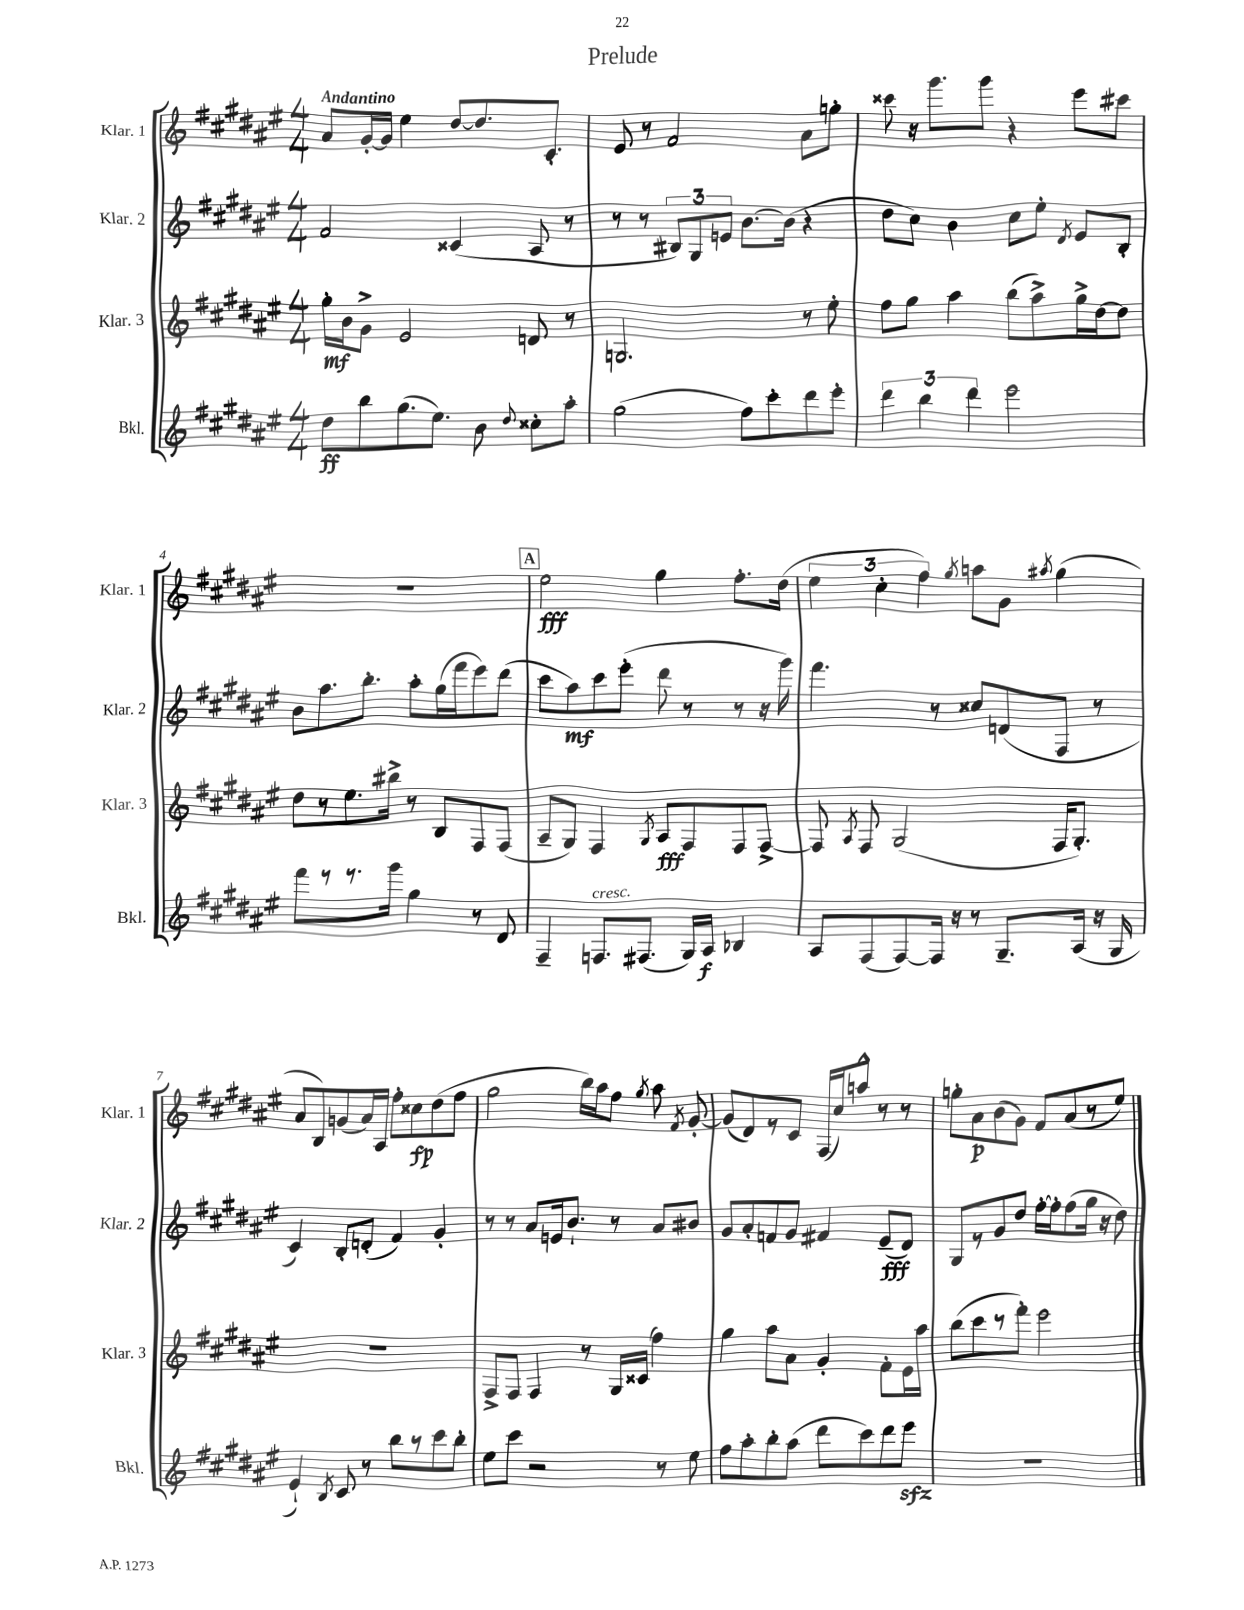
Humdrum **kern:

**kern	**dynam	**kern	**dynam	**kern	**dynam	**kern	**dynam
*part4	*part4	*part3	*part3	*part2	*part2	*part1	*part1
*staff4	*staff4	*staff3	*staff3	*staff2	*staff2	*staff1	*staff1
*I"Bkl.	*	*I"Klar. 3	*	*I"Klar. 2	*	*I"Klar. 1	*
*I'Bkl.	*	*I'Klar. 3	*	*I'Klar. 2	*	*I'Klar. 1	*
*clefG2	*	*clefG2	*	*clefG2	*	*clefG2	*
*k[f#c#g#d#a#e#]	*	*k[f#c#g#d#a#e#]	*	*k[f#c#g#d#a#e#]	*	*k[f#c#g#d#a#e#]	*
*M4/4	*	*M4/4	*	*M4/4	*	*M4/4	*
=1	=1	=1	=1	=1	=1	=1	=1
!	!	!	!	!	!	!LO:TX:a:B:t=Andantino	!
8dd#\L	ff	16gg#'\LL	mf	2f#/	.	8a#/L	.
.	.	16b\J	.	.	.	.	.
8bb\	.	8g#^\J	.	.	.	[16g#'/L	.
.	.	.	.	.	.	16g#/JJ]	.
(8.gg#\	.	2e#/	.	.	.	4ee#\	.
8.ee#\J)	.	.	.	.	.	.	.
.	.	.	.	(4c##X/	.	[8dd#/L	.
8b\	.	.	.	.	.	8.dd#/]	.
8qqdd#/	.	.	.	.	.	.	.
8cc##X'\L	.	8dn/	.	8A#/	.	.	.
.	.	.	.	.	.	8.c#'/J	.
8aa#'\J	.	8r	.	8r	.	.	.
=2	=2	=2	=2	=2	=2	=2	=2
(2gg#\	.	2.Gn/	.	8r	.	8e#/	.
.	.	.	.	8r	.	8r	.
.	.	.	.	12B#X/L)	.	2f#/	.
.	.	.	.	12G#/	.	.	.
.	.	.	.	12en/J	.	.	.
8ff#\L)	.	.	.	[8.b\L	.	.	.
8ccc#'\	.	.	.	.	.	.	.
.	.	.	.	(16b\Jk]	.	.	.
8ddd#\	.	8r	.	4r	.	8a#\L	.
8eee#'\J	.	8ee#'\	.	.	.	8ggn'\J	.
=3	=3	=3	=3	=3	=3	=3	=3
6ddd#\	.	8ff#\L	.	8dd#\L	.	8ccc##X\	.
.	.	8gg#\J	.	8cc#\J)	.	16r	.
6bb\	.	.	.	.	.	.	.
.	.	.	.	.	.	8.ggg#\L	.
.	.	4aa#\	.	4b\	.	.	.
6ddd#\	.	.	.	.	.	.	.
.	.	.	.	.	.	8ggg#\J	.
2eee#\	.	(8bb\L	.	8cc#\L	.	4r	.
.	.	8aa#^\)	.	8ee#'\J	.	.	.
.	.	.	.	8qd#/	.	.	.
.	.	16gg#^\L	.	8e#/L	.	8eee#\L	.
.	.	[16dd#\J	.	.	.	.	.
.	.	8dd#\J]	.	8B'/J	.	8ccc#X\J	.
!!LO:LB:g=z
=4	=4	=4	=4	=4	=4	=4	=4
8fff#\L	.	8dd#\L	.	8b\L	.	1r	.
8r	.	8r	.	8.aa#\	.	.	.
8.r	.	8.ee#\	.	.	.	.	.
.	.	.	.	8.bb'\J	.	.	.
16ggg#\Jk	.	16bb#X^\Jk	.	.	.	.	.
4gg#\	.	8r	.	8aa#'\L	.	.	.
.	.	8B/L	.	(16gg#\L	.	.	.
.	.	.	.	16fff#\J	.	.	.
8r	.	8F#/	.	8eee#\)	.	.	.
8d#/	.	(8F#/J	.	(8ddd#\J	.	.	.
!!LO:REH:place=s1:t=A
=5	=5	=5	=5	=5	=5	=5	=5
4F#~/	.	8A#~/L	.	8ccc#\L	.	2ee#\	fff
.	.	8G#/J)	.	8aa#\)	mf	.	.
!LO:TX:a:i:t=cresc.	!	!	!	!	!	!	!
8.Fn/L	.	4F#/	.	8ccc#\	.	.	.
.	.	.	.	(8eee#'\J	.	.	.
(8.F#X/J	.	.	.	.	.	.	.
.	.	8qG#/	.	.	.	.	.
.	.	8A#/L	fff	8ddd#\	.	4gg#\	.
16G#/LL)	.	8F#/	.	8r	.	.	.
16A#/JJ	f	.	.	.	.	.	.
4B-X/	.	8F#/	.	8r	.	8.ff#'\L	.
.	.	[8F#^/J	.	16r	.	.	.
.	.	.	.	16ggg#\)	.	(16dd#\Jk	.
=6	=6	=6	=6	=6	=6	=6	=6
8A#/L	.	8F#/]	.	4.fff#\	.	6ee#\	.
.	.	8qA#/	.	.	.	.	.
(8F#/	.	8F#/	.	.	.	.	.
.	.	.	.	.	.	6cc#'\	.
[8F#/)	.	(2G#/	.	.	.	.	.
.	.	.	.	.	.	6ff#\)	.
16F#/Jk]	.	.	.	8r	.	.	.
16r	.	.	.	.	.	.	.
.	.	.	.	.	.	8qgg#/	.
8r	.	.	.	8cc##X/L	.	8aan\L	.
8.G#~/L	.	.	.	(8dn/	.	8g#\J	.
.	.	.	.	.	.	8qaa#X/	.
.	.	16F#/KL	.	8F#/J	.	(4gg#\	.
(16A#/Jk	.	8.G#'/J)	.	.	.	.	.
16r	.	.	.	8r	.	.	.
16G#/	.	.	.	.	.	.	.
!!LO:LB:g=z
=7	=7	=7	=7	=7	=7	=7	=7
4e#`/)	.	1r	.	4c#/)	.	8a#/L	.
.	.	.	.	.	.	8B/)	.
8qB/	.	.	.	.	.	.	.
8c#/	.	.	.	8B'/L	.	(8gn/	.
8r	.	.	.	(8dn'/J	.	16a#/L)	.
.	.	.	.	.	.	16A#/JJ	.
8bb\L	.	.	.	4f#/)	.	8ff#'\L	.
8r	.	.	.	.	.	8cc##X\	fp
8ccc#\	.	.	.	4g#'/	.	(8dd#\	.
8bb'\J	.	.	.	.	.	8ff#\J	.
=8	=8	=8	=8	=8	=8	=8	=8
8ee#\L	.	8F#^/L	.	8r	.	2gg#\	.
8ccc#\J	.	8F#/J	.	8r	.	.	.
2r	.	4F#/	.	8a#/L	.	.	.
.	.	.	.	16en/k	.	.	.
.	.	.	.	8.b`/J	.	.	.
.	.	8r	.	.	.	16bb\LL)	.
.	.	.	.	.	.	16aa#\J	.
.	.	16G#/LL	.	8r	.	8ff#\J	.
.	.	(16c##X/JJ	.	.	.	.	.
.	.	.	.	.	.	8qgg#/	.
8r	.	4ff#\)	.	8a#/L	.	8aa#\	.
.	.	.	.	.	.	8qf#/	.
8ee#\	.	.	.	8b#X/J	.	[8g#'/	.
=9	=9	=9	=9	=9	=9	=9	=9
8ff#\L	.	4gg#\	.	8g#/L	.	(8g#/L]	.
8aa#'\	.	.	.	8a#'/	.	8d#/)	.
8bb'\	.	8aa#\L	.	8fn/	.	8r	.
(8aa#\J	.	8a#\J	.	8g#/J	.	8c#/J	.
8ddd#\L	.	4g#'/	.	4f#X/	.	(16F#/LL	.
.	.	.	.	.	.	16cc#/J)	.
8ccc#\)	.	.	.	.	.	8aan^^/J	.
8ddd#\	.	8f#'\L	.	(8e#~/L	fff	8r	.
8eee#zz\J	.	16e#\L	.	8d#/J)	.	8r	.
.	.	16aa#\JJ	.	.	.	.	.
=10	=10	=10	=10	=10	=10	=10	=10
1r	.	(8bb\L	.	8G#/L	.	8ggn'\L	.
.	.	8ccc#\	.	8r	.	8a#\	p
.	.	8r	.	8g#/	.	(8b\	.
.	.	8fff#'\J)	.	8dd#/J	.	8g#\J)	.
.	.	2eee#\	.	[16ff#'\LL	.	8f#/L	.
.	.	.	.	16ff#'\J]	.	.	.
.	.	.	.	(8ff#\	.	(8a#/	.
.	.	.	.	16gg#\Jk	.	8r	.
.	.	.	.	16r	.	.	.
.	.	.	.	8dd#\)	.	8ee#/J)	.
==	==	==	==	==	==	==	==
*-	*-	*-	*-	*-	*-	*-	*-
